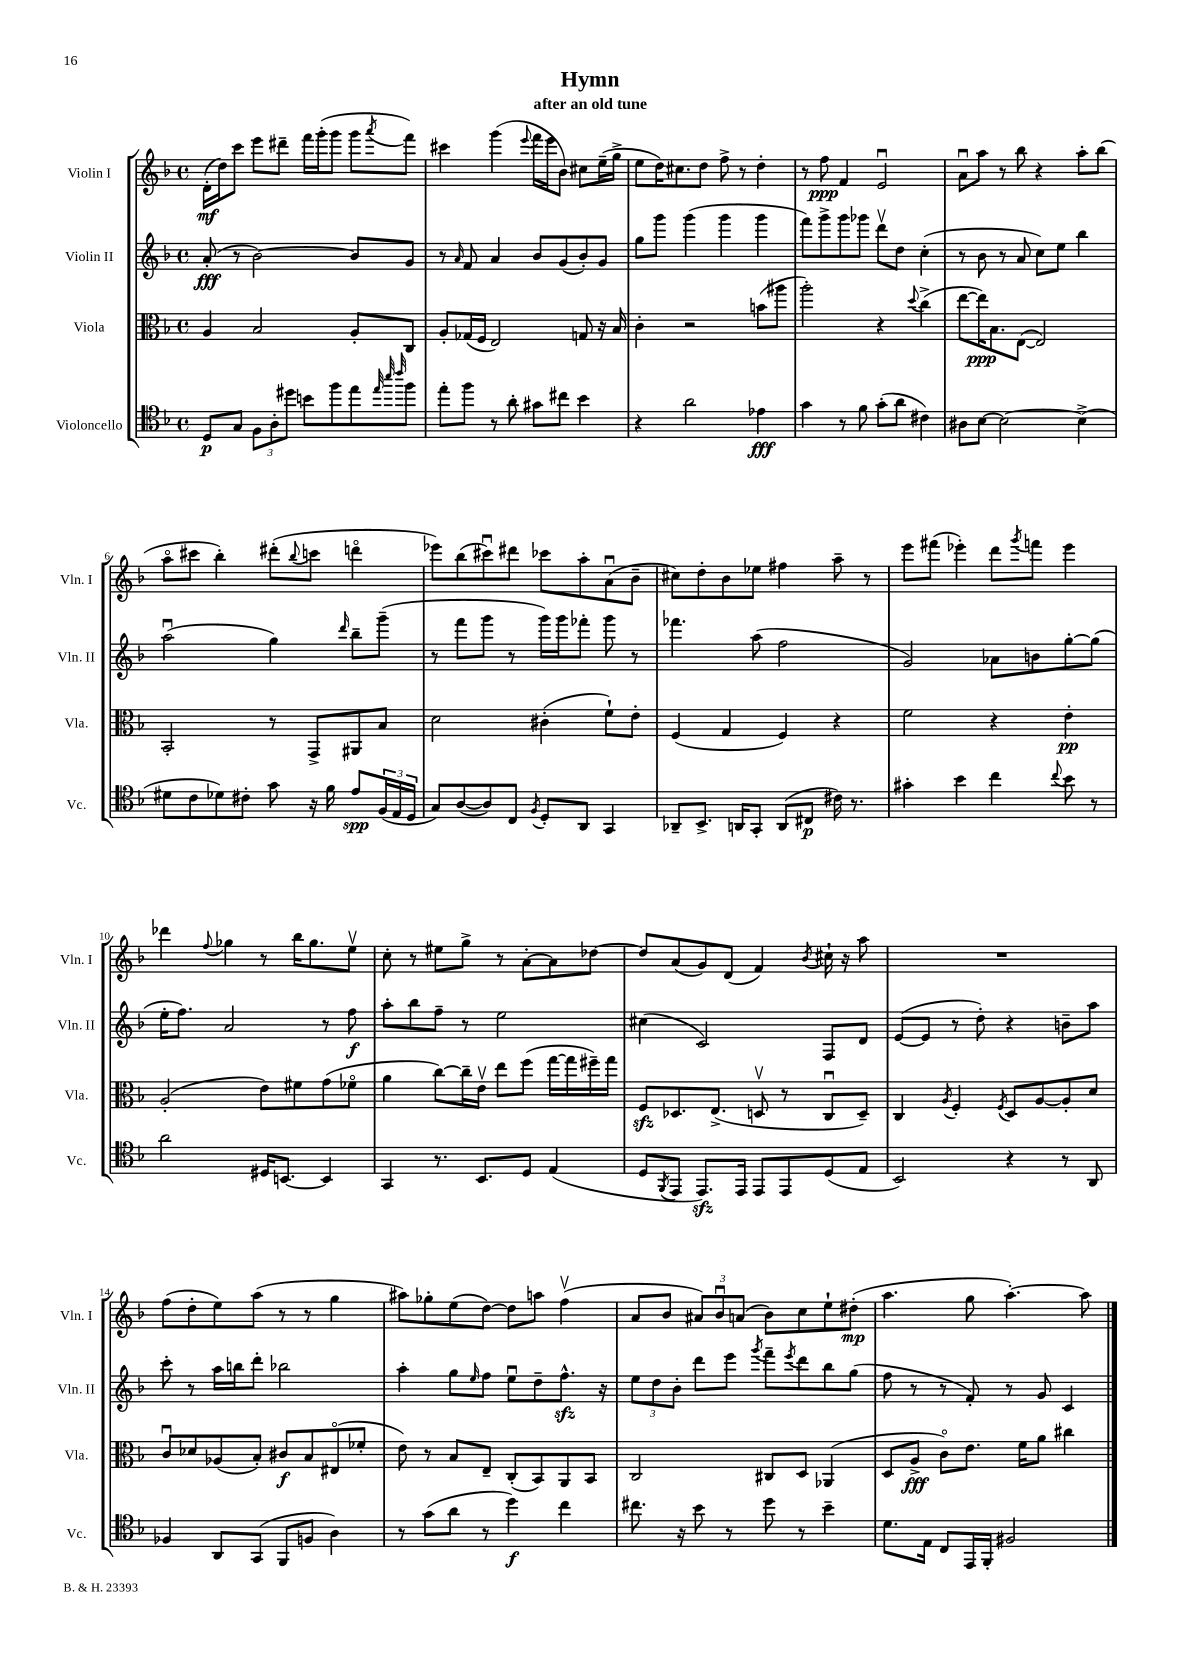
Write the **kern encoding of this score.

**kern	**kern	**kern	**kern
*staff4	*staff3	*staff2	*staff1
*clefC4	*clefC3	*clefG2	*clefG2
*k[b-]	*k[b-]	*k[b-]	*k[b-]
*M4/4	*M4/4	*M4/4	*M4/4
*met(c)	*met(c)	*met(c)	*met(c)
8D	4A	(8a'	(16d'
.	.	.	16dd)
8G	.	8r	8ccc
12F	2B-	[2b-)	8eee
12A'	.	.	.
.	.	.	8ddd#~
12dd#	.	.	.
8b	.	.	16fff
.	.	.	(16ggg'
8ff	.	.	8ggg
8ee	8A'	8b-]	8ggg
32qqee	.	.	.
32qqbb-	.	.	.
32qqccc	.	.	8qaaa
8ff	8C	8g	8fff)
=	=	=	=
8ee'	8A'	8r	4ccc#
.	.	16qqa	.
8ff	(16G-	8f	.
.	16F	.	.
8r	2E)	4a	(4ggg
8a'	.	.	.
.	.	.	8qqeee
8g#	.	8b-	16fff
.	.	.	16eee
8cc#	.	(8g	8b-)
4b-	8G	8b-')	8cc#
.	16r	8g	(16ee~
.	16B-	.	16gg^
=	=	=	=
4r	4c'	8gg	8ee
.	.	8ggg	16dd)
.	.	.	8.cc#
2a	2r	(4ggg	.
.	.	.	8dd
.	.	4ggg	8ff^
.	.	.	8r
4e-	(8b	4ggg	4dd'
.	8aa#	.	.
=	=	=	=
4g	2aa')	8fff)	8r
.	.	8ggg^	8ff
8r	.	8ggg	4f
8f	.	8ggg-	.
(8g'	4r	8dddv	2eu
8a	.	8dd	.
.	8qqdd	.	.
4c#)	(4cc^	(4cc'	.
=	=	=	=
8A#	[8ee	8r	8au
[8B-	16ee])	8b-	8aa
.	8.B-	.	.
2B-_	.	8r	8r
.	([8E	8a	8bb-
.	2E])	8cc)	4r
.	.	8ee	.
(4B-^]	.	4bb-	8aa'
.	.	.	(8bb-
=	=	=	=
8d#	2BB-'	(2aau	8aao
8c	.	.	8ccc#
8d-)	.	.	4bb-')
8c#'	.	.	.
8g	8r	4gg)	(8ddd#'
.	.	.	8qqbb-
16r	8GG^	.	8ccc
16f	.	.	.
.	.	16qqddd	.
8e	8AA#	8bb-~	4dddo
(24F	8B-	(8ggg~	.
24E	.	.	.
24D	.	.	.
=	=	=	=
8G)	2d	8r	8eee-)
([8A	.	8fff	(8bb-
8A])	.	8ggg	8ccc#u)
8C	.	8r	8ddd#
8qF	.	.	.
8D'	(4c#'	16ggg)	8ccc-
.	.	16ggg	.
8AA	.	8fff-'	8aa'
4GG	8f`)	8ggg	(8au
.	8e'	8r	8b-~
=	=	=	=
8AA-~	(4F	4.fff-	8cc#)
8.BB-^	.	.	8dd'
.	4G	.	8b-
16AA	.	.	.
8GG'	.	(8aa	8ee-
(8AA	4F)	2ff	4ff#
8C#	.	.	.
16c#)	4r	.	8aa~
8.r	.	.	.
.	.	.	8r
=	=	=	=
4g#'	2f	2g)	8eee
.	.	.	(8fff#
4b-	.	.	4eee-')
4cc	4r	8a-	8ddd
.	.	.	8qggg
.	.	8b	8fff
8qqcc	.	.	.
8b-	4e'	[8gg'	4eee-
8r	.	(8gg]	.
=	=	=	=
2a	(2A'	16ee'	4ddd-
.	.	8.ff)	.
.	.	.	8qqff
.	.	2a	4gg-
16D#	8e)	.	8r
[8.BB	.	.	.
.	8f#	.	16bb-
.	.	.	8.gg-
4BB]	(8g	8r	.
.	8f-o	8ff	8eev
=	=	=	=
4GG	4a	8aa'	8cc'
.	.	8bb-	8r
8.r	[8cc)	8ff~	8ee#
.	16cc~]	8r	8gg^
8.BB-	16ev	.	.
.	8ee	2ee	8r
8D	(8ff	.	[8a'
(4E	[16gg	.	8a]
.	16gg]	.	.
.	16ff#~)	.	[8dd-
.	16gg	.	.
=	=	=	=
8D	8F	(4cc#	8dd-]
8qFF	.	.	.
8EE	8.D-	.	(8a
8.EE)	.	2c)	8g)
.	(8.E^	.	.
.	.	.	(8d
16EE	.	.	.
8EE	8Dv	.	4f)
8EE	8r	.	.
.	.	.	8qb-
(8D	8Cu	8F	16cc#`
.	.	.	16r
8E	8D~)	8d	8aa
=	=	=	=
2BB-)	4C	([8e	1r
.	.	8e]	.
.	8qA	.	.
.	4F'	8r	.
.	.	8dd')	.
.	8qF	.	.
4r	8D	4r	.
.	[8A	.	.
8r	8A']	8b~	.
8AA	8d	8aa	.
=	=	=	=
4F-	8cu	8ccc'	(8ff
.	8d-	8r	8dd'
8AA	(8A-	16aa	8ee)
.	.	16bb	.
(8GG	8B-')	8ddd'	(8aa
8FF	8c#	2bb-	8r
8F	8B-	.	8r
4A)	(8E#o	.	4gg
.	8f-'	.	.
=	=	=	=
8r	8e)	4aa'	8aa#)
(8g	8r	.	8gg-'
8a	8B-	8gg	(8ee
.	.	16qqee	.
8r	8E~	8ff	[8dd)
4dd)	(8C'	8eeu	8dd]
.	8BB-)	8dd~	8aa
4cc	8AA	8.ff^^	(4ffv
.	8BB-	.	.
.	.	16r	.
=	=	=	=
8.cc#	2C	12ee	8a
.	.	12dd	.
.	.	.	8b-
.	.	12b-'	.
16r	.	.	.
8b-	.	8ddd	12a#)
.	.	.	12b-u
8r	.	8eee	.
.	.	.	(12a
.	.	8qggg	.
8dd	8C#	8fff~	8b-)
.	.	8qeee	.
8r	8D	8ddd	8cc
4b-~	(4AA-	8bb-	8ee`
.	.	(8gg	(8dd#'
=	=	=	=
8.d	8D	8ff	4.aa
.	8A^	8r	.
16E	.	.	.
8C	8co)	8r	.
16EE	8.e	8f')	8gg
16FF'	.	.	.
2F#	.	8r	[4.aa')
.	16f	.	.
.	8a	8g	.
.	4cc#	4c	.
.	.	.	8aa]
==	==	==	==
*-	*-	*-	*-
